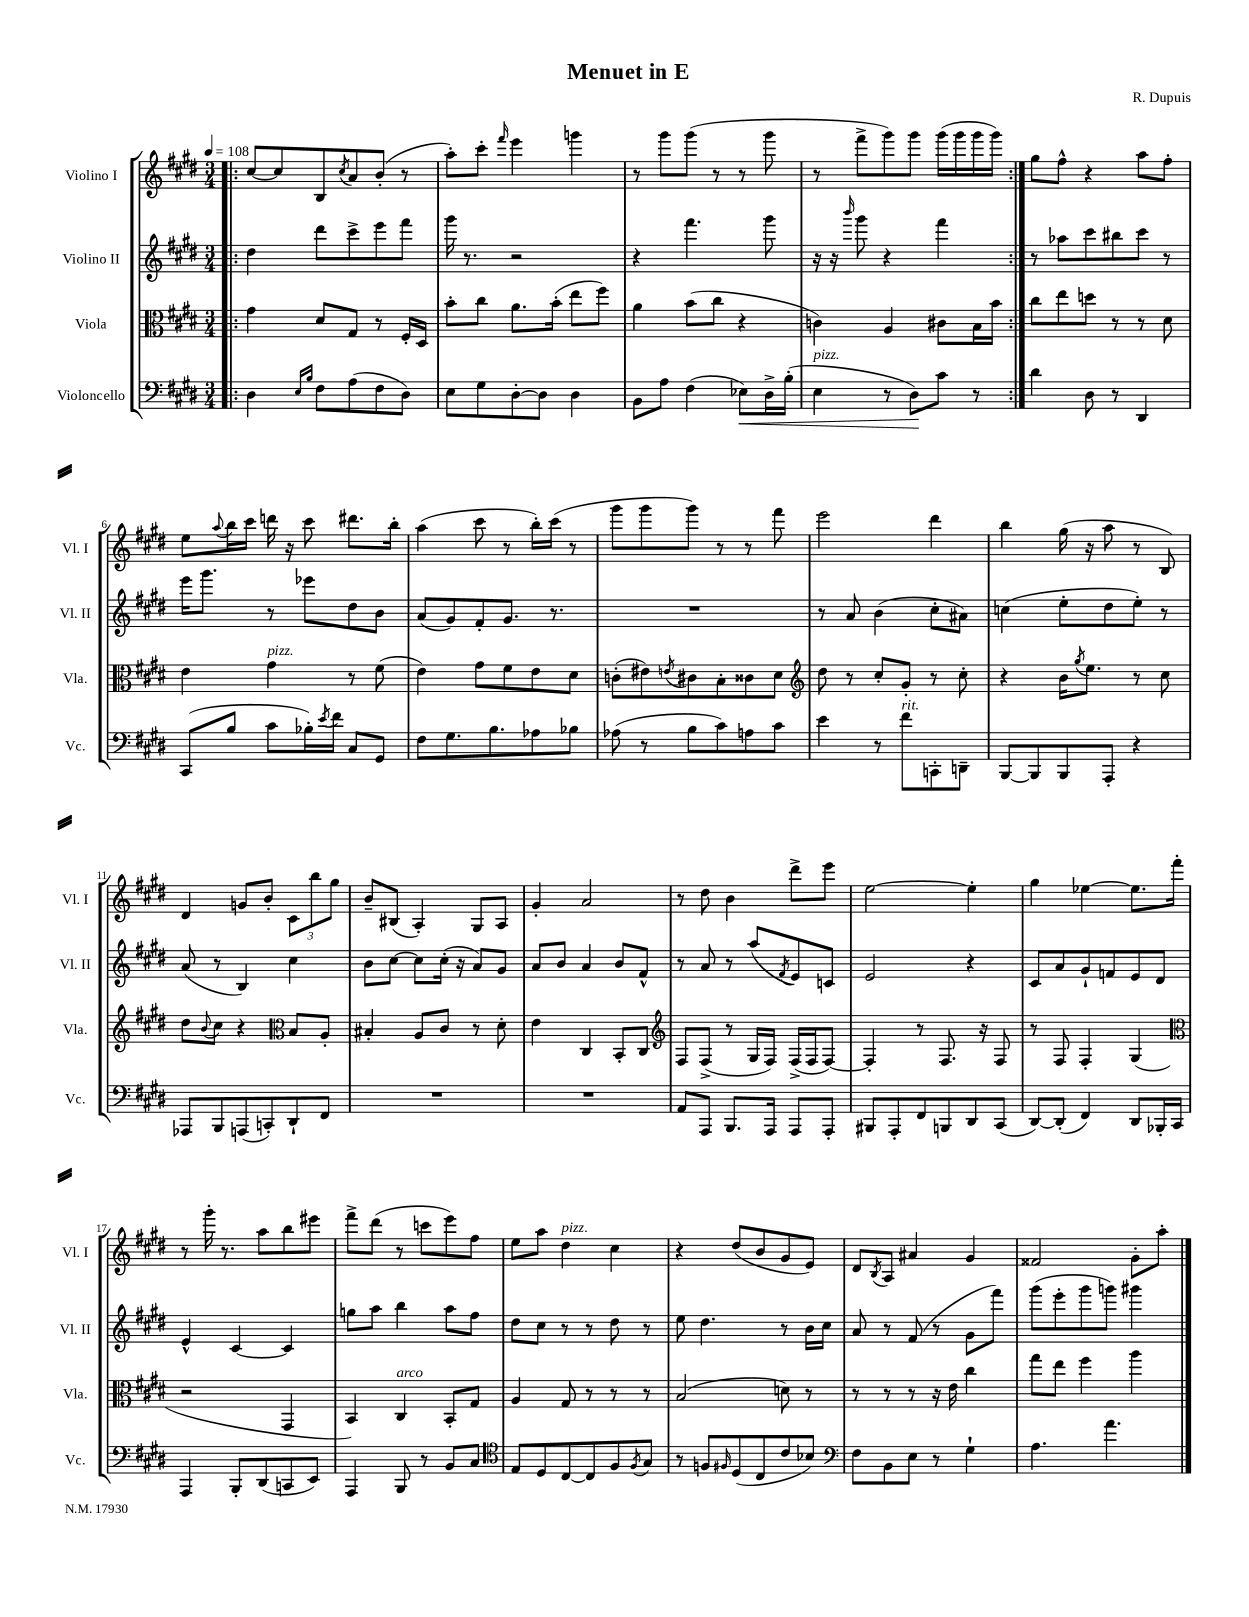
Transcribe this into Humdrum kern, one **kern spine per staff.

**kern	**kern	**kern	**kern
*staff4	*staff3	*staff2	*staff1
*clefF4	*clefC3	*clefG2	*clefG2
*k[f#c#g#d#]	*k[f#c#g#d#]	*k[f#c#g#d#]	*k[f#c#g#d#]
*M3/4	*M3/4	*M3/4	*M3/4
*MM108	*MM108	*MM108	*MM108
=!|:	=!|:	=!|:	=!|:
4D#\	4g#\	4dd#\	[8cc#/L
.	.	.	8cc#/]
16qqE/LL	.	.	.
16qqB/JJ	.	.	.
8F#\L	8d#/L	8ddd#\L	8B/
.	.	.	8qcc#/
(8A\	8G#/J	8ccc#^\	8a/
8F#\	8r	8eee\	(8b'/J
8D#\J)	16F#'/LL	8fff#\J	8r
.	16D#/JJ	.	.
=	=	=	=
8E\L	8b'\L	16ggg#\	8aa'\L)
.	.	8.r	.
8G#\	8cc#\J	.	8ccc#'\J
.	.	.	16qqfff#/
[8D#'\	8.a\L	2r	4eee\
8D#\]J	.	.	.
.	(16b'\Jk	.	.
4D#\	8ee\L	.	4ggg\
.	8ff#\J)	.	.
=	=	=	=
8BB\L	4a\	4r	8r
8A\J	.	.	8ggg#\L
(4F#\	(8b\L	4.fff#\	(8ggg#\J
.	8cc#\J	.	8r
8E-\L)	4r	.	8r
16D#^\L	.	8ggg#\	8ggg#\
(16B'\JJ	.	.	.
=	=	=	=
4E\	4c\)	16r	8r
.	.	16r	.
.	.	16qqbbb/	.
.	.	8ggg#\	8fff#^\L
8r	4A/	4r	8ggg#\)
8D#\L)	.	.	8ggg#\J
8c#\J	8c#\L	4fff#\	(16ggg#\LL
.	.	.	16ggg#\
8r	16B\L	.	16ggg#\
.	16b\JJ	.	16ggg#\JJ)
=:|!	=:|!	=:|!	=:|!
4d#\	8cc#\L	8r	8gg#\L
.	8ee\	8aa-\L	8ff#^^\J
8D#\	8dd\J	8ccc#\	4r
8r	8r	8bb#\	.
4DD#/	8r	8ccc#\J	8aa\L
.	8d#\	8r	8ff#'\J
=	=	=	=
(8CC#/L	4e\	16eee\LK	8ee\L
.	.	8.ggg#\J	.
.	.	.	8qqaa/
8B/J	.	.	16bb\L
.	.	.	16ccc#\JJ
8c#\L	4g#\	8r	16ddd\
.	.	.	16r
16B-'\L)	.	8eee-\L	8ccc#\
8qe/	.	.	.
16f#\JJ	.	.	.
8C#/L	8r	8dd#\	8.ddd#\L
8GG#/J	(8f#\	8b\J	.
.	.	.	16bb'\Jk
=	=	=	=
8F#\L	4e\)	(8a/L	(4aa\
8.G#\	.	8g#/)	.
.	8g#\L	8f#'/	8ccc#\
8.B\	.	.	.
.	8f#\	8.g#/J	8r
8A-\	8e\	.	16bb'\LL)
.	.	8.r	(16ccc#\JJ
8B-\J	8d#\J	.	8r
=	=	=	=
(8A-\	(8c'\L	2.r	8ggg#\L
8r	8e#\)	.	8ggg#\
.	8qe/	.	.
8B\L	8c#\	.	8ggg#\J)
8c#\)	8B'\	.	8r
8A\	8c##\	.	8r
8c#\J	8d#\J	.	8fff#\
=	=	=	=
*	*clefG2	*	*
4e\	8dd#\	8r	2eee\
.	8r	8a/	.
8r	8cc#'/L	(4b\	.
8f#\L	8g#'/J	.	.
8CC'\	8r	8cc#'\L	4ddd#\
8DD~\J	8cc#'\	8a#\J)	.
=	=	=	=
[8BBB/L	4r	(4cc\	4bb\
8BBB/]	.	.	.
8BBB/	16b\LK	8ee'\L	(16gg#\
.	8qgg#/	.	.
.	8.ee\J	.	16r
8AAA'/J	.	8dd#\	8aa\
4r	8r	8ee'\J)	8r
.	8cc#\	8r	8B/)
=	=	=	=
8AAA-/L	8dd#\L	(8a/	4d#/
.	8qqb/	.	.
8BBB/	8cc#\J	8r	.
(8AAA/	4r	4B/)	8g/L
8CC'/)	.	.	8b'/J
*	*clefC3	*	*
8DD#`/	8B/L	4cc#\	12c#\L
.	.	.	12bb\
8FF#/J	8A'/J	.	.
.	.	.	12gg#\J
=	=	=	=
2.r	4B#'/	8b\L	8b~/L
.	.	[8cc#\J	(8B#/J
.	8A/L	8cc#\]L	4A'/)
.	8c#/J	(16cc#'\Jk	.
.	.	16r	.
.	8r	8a/L)	8G#/L
.	8d#'\	8g#/J	8A/J
=	=	=	=
2.r	4e\	8a/L	4g#'/
.	.	8b/J	.
.	4C#/	4a/	2a/
.	8BB'/L	8b/L	.
.	8C#/J	8f#^^/J	.
=	=	=	=
*	*clefG2	*	*
8AA/L	8F#/L	8r	8r
8AAA/J	(8F#^/J	8a/	8dd#\
8.BBB/L	8r	8r	4b\
.	16G#/LL	(8aa/L	.
16AAA/Jk	16F#/JJ)	.	.
.	.	8qf#/	.
8AAA/L	(16F#^/LL	8e/)	8ddd#^\L
.	16F#/J	.	.
8AAA'/J	[8F#/J)	8c/J	8eee\J
=	=	=	=
8BBB#/L	4F#'/]	2e/	[2ee\
8AAA'/	.	.	.
8FF#/	8r	.	.
8BBB/	8.F#/	.	.
8DD#/	.	4r	4ee'\]
.	16r	.	.
(8CC#/J	8F#/	.	.
=	=	=	=
[8DD#/L)	8r	8c#/L	4gg#\
(8DD#'/]J	8F#/	8a/	.
4FF#/)	4F#'/	8g#`/	[4ee-\
.	.	8f/	.
8DD#/L	(4G#/	8e/	8.ee-\]L
16BBB-'/L	.	8d#/J	.
16CC#/JJ	.	.	16fff#'\Jk
=	=	=	=
*	*clefC3	*	*
4AAA/	2r	4e^^/	8r
.	.	.	16ggg#'\
.	.	.	8.r
8BBB'/L	.	[4c#/	.
(8DD#/	.	.	8aa\L
8CC/	4GG#/	4c#/]	8bb\
8EE/J)	.	.	8eee#\J
=	=	=	=
4AAA/	4BB/)	8gg\L	8fff#^\L
.	.	8aa\J	(8ddd#\J
8BBB/	4C#/	4bb\	8r
8r	.	.	8ccc\L
8BB/L	8BB'/L	8aa\L	8eee\)
8C#/J	8G#/J	8ff#\J	8ff#\J
=	=	=	=
*clefC4	*	*	*
8E/L	4A/	8dd#\L	8ee\L
8D#/	.	8cc#\J	8aa\J
[8C#/	8G#/	8r	4dd#\
8C#/]	8r	8r	.
8F#/	8r	8dd#\	4cc#\
8qF#/	.	.	.
8G#/J	8r	8r	.
=	=	=	=
8r	(2B/	8ee\	4r
8F/L	.	4.dd#\	.
16qqF#/	.	.	.
(8D#/	.	.	(8dd#/L
8C#/	.	.	8b/
8c#/	8d\)	8r	8g#/
8B-/J)	8r	16b\LL	8e/J)
.	.	16cc#\JJ	.
=	=	=	=
*clefF4	*	*	*
8F#\L	8r	8a/	8d#/L
.	.	.	8qB/
8BB\	8r	8r	8A/J
8E\J	8r	(8f#/	4a#/
8r	16r	8r	.
.	16e\	.	.
4G#`\	4cc#\	8g#\L	4g#/
.	.	8fff#\J)	.
=	=	=	=
4.A\	8gg#\L	(8ggg#\L	2f##/
.	8ee\J	8eee'\	.
.	4ff#\	8ggg#\	.
4.a\	.	8ggg\J)	.
.	4aa\	4ggg#\	8g#'\L
.	.	.	8aa'\J
==	==	==	==
*-	*-	*-	*-
